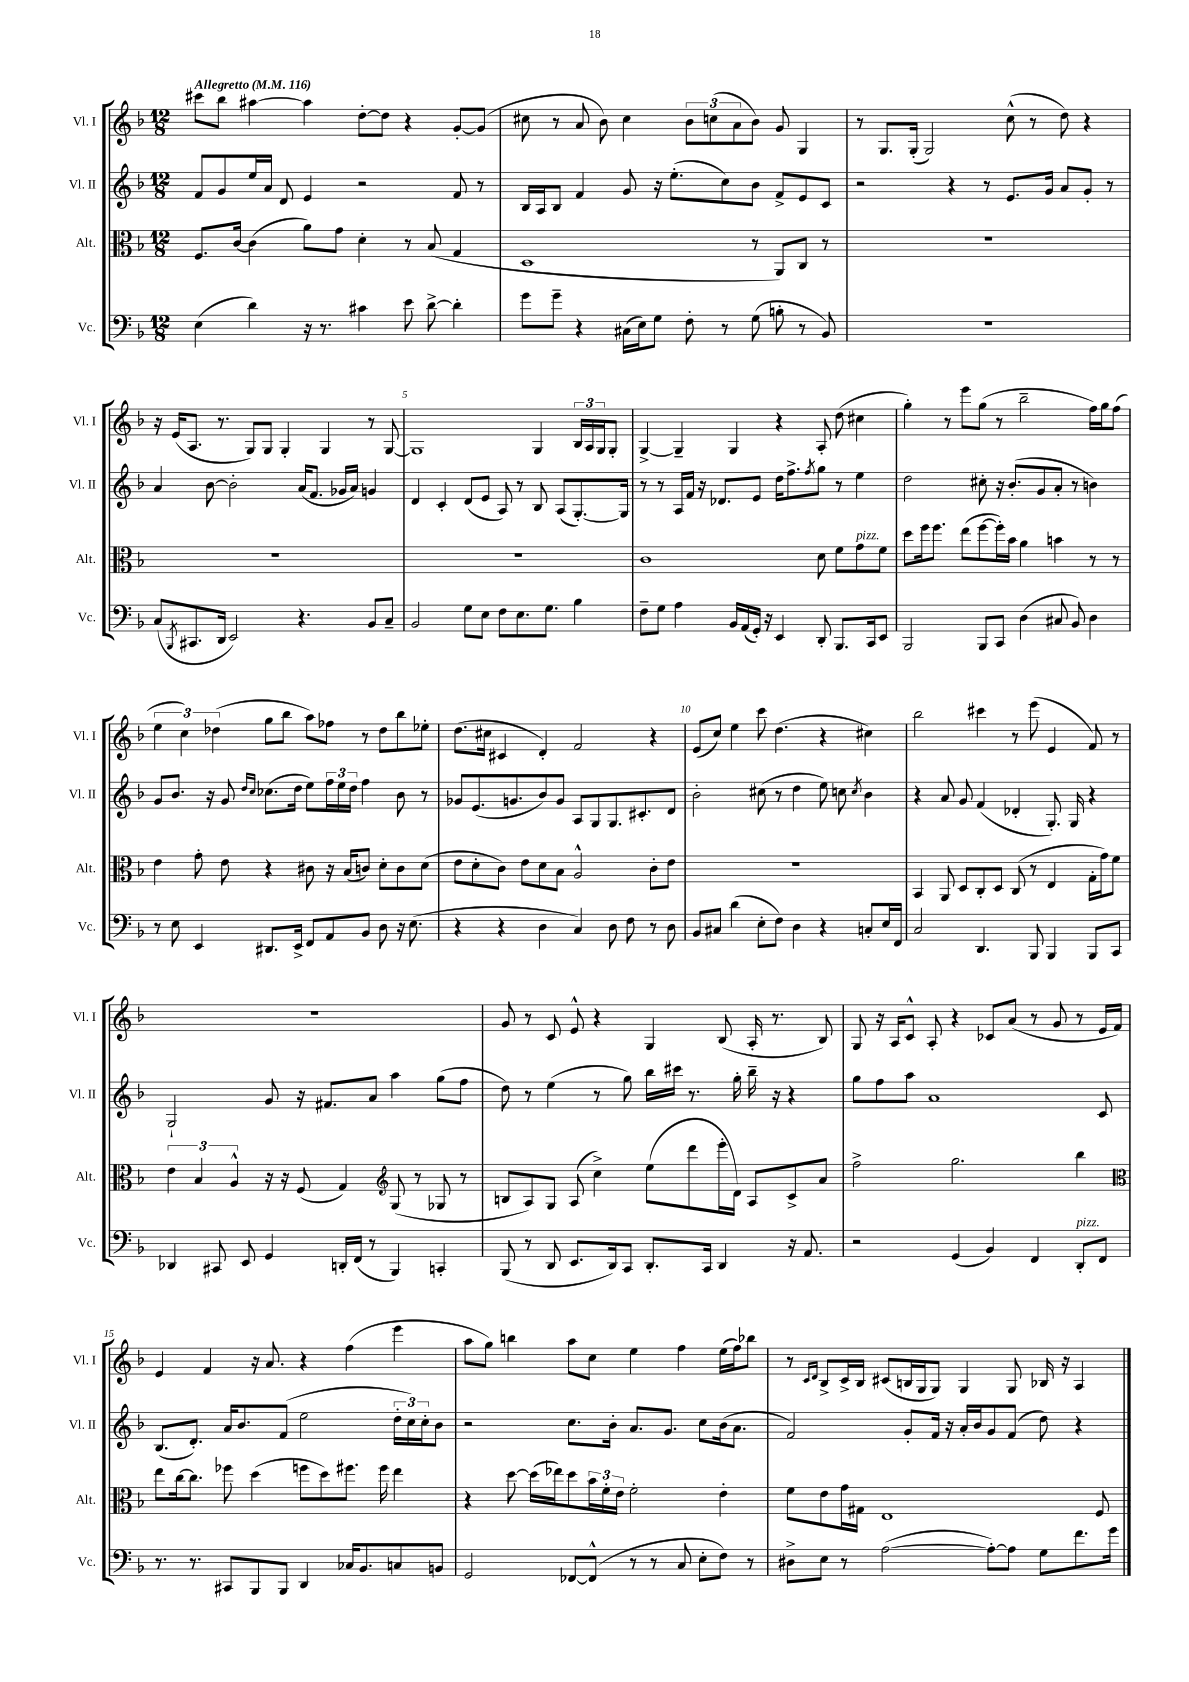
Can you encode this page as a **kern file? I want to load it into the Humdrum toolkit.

**kern	**kern	**kern	**kern
*part4	*part3	*part2	*part1
*staff4	*staff3	*staff2	*staff1
*I"Vc.	*I"Alt.	*I"Vl. II	*I"Vl. I
*I'Vc.	*I'Alt.	*I'Vl. II	*I'Vl. I
*clefF4	*clefC3	*clefG2	*clefG2
*k[b-]	*k[b-]	*k[b-]	*k[b-]
*M12/8	*M12/8	*M12/8	*M12/8
*MM116	*MM116	*MM116	*MM116
=1	=1	=1	=1
!	!	!	!LO:TX:a:B:t=Allegretto
(4E\	8.F/L	8f/L	8ccc#X\L
.	.	8g/	8bb-\J
.	[16c/Jk	.	.
4d\)	(4c\]	16ee/L	[4aa#X\
.	.	16a/JJ	.
.	.	8d/	.
16r	8a\L)	4e/	4aa#\]
8.r	.	.	.
.	8g\J	.	.
4c#X\	4d'\	2r	[8dd'\L
.	.	.	8dd\J]
8e\	8r	.	4r
[8d^\	(8B-/	.	.
4d'\]	4G/	8f/	[8g'/L
.	.	8r	(8g/J]
=2	=2	=2	=2
8g\L	1D	16B-/LL	8cc#X\
.	.	16A/J	.
8g~\J	.	8B-/J	8r
4r	.	4f/	8a/
.	.	.	8b-\)
(16C#X\LL	.	8g/	4cc#\
16E\J)	.	.	.
8G\J	.	16r	.
.	.	(8.ee'\L	.
8F'\	.	.	12b-\L
.	.	.	(12ccn\
8r	.	8cc\)	.
.	.	.	12a\
(8G\	8r	8b-\J	8b-\J)
8Bn'\	8AA/L)	8f^/L	8g/
8r	8C/J	8e/	4G/
8BB-/)	8r	8c/J	.
=3	=3	=3	=3
1.r	1.r	2r	8r
.	.	.	8.G/L
.	.	.	(16G'/Jk
.	.	.	2G/)
.	.	4r	.
.	.	8r	.
.	.	8.e/L	(8cc^^\
.	.	.	8r
.	.	16g/Jk	.
.	.	8a/L	8dd\)
.	.	8g'/J	4r
.	.	8r	.
!!LO:LB:g=z
=4	=4	=4	=4
(8C/L	1.r	4a/	16r
.	.	.	(16e/KL
8qBBB-/	.	.	.
8.CC#X/	.	.	8.A/J
.	.	[8b-\	.
16DD/Jk	.	.	8.r
2EE/)	.	2b-'\]	.
.	.	.	8G/L)
.	.	.	8G/J
.	.	.	4G'/
4.r	.	(16a/KL	.
.	.	8.f/J	.
.	.	.	4G/
.	.	16g-X/LL	.
.	.	16a/JJ)	.
8BB-/L	.	4gn/	8r
8C~/J	.	.	[8G/
=5	=5	=5	=5
2BB-/	1.r	4d/	1G]
.	.	4c'/	.
8G\L	.	(8d/L	.
8E\J	.	8e/J	.
8F\L	.	8A/)	.
8.E\	.	8r	.
.	.	8B-/	4G/
8.G\J	.	.	.
.	.	(8A/L	.
4B-\	.	[8.G'/)	24B-/LL
.	.	.	24A/
.	.	.	24G/J
.	.	.	8G'/J
.	.	16G/Jk]	.
=6	=6	=6	=6
8F~\L	1c	8r	[4G^/
8G\J	.	8r	.
4A\	.	16A/LL	4G~/]
.	.	16f/JJ	.
.	.	16r	.
.	.	8.d-X/L	.
16BB-/LL	.	.	4G/
(16AA/	.	.	.
16GG'/JJ)	.	8e/J	.
16r	.	.	.
4EE/	.	16dd\KL	4r
.	.	8.ff^\	.
.	.	8qff/	.
8DD'/	8d\	8gg\J	8A'/
8.BBB-/L	8f\L	8r	(8dd\
!	!LO:TX:a:i:t=pizz.	!	!
.	8g\	4ee\	4cc#X\
16CC/k	.	.	.
8EE/J	8f\J	.	.
=7	=7	=7	=7
2BBB-/	8dd\L	2dd\	4gg'\)
.	16ff\k	.	.
.	8.ff\J	.	.
.	.	.	8r
.	(8ee\L	.	8eee\L
8BBB-/L	[8ff\	8cc#X'\	(8gg\J
8CC/J	16ff'\L])	16r	8r
.	16b-\JJ	(8.b-'/L	.
(4D\	4a\	.	2bb-~\
.	.	8g/	.
8C#X/	4bn\	8a'/J	.
8BB-/)	.	8r	.
4D\	8r	4bn\)	16ff\LL)
.	.	.	16gg\J
.	8r	.	(8ff\J
!!LO:LB:g=z
=8	=8	=8	=8
8r	4e\	8g/L	6ee\
8E\	.	8.b-/J	.
.	.	.	6cc\)
4EE/	8g'\	.	.
.	.	16r	.
.	.	.	(6dd-X\
.	8e\	8g/	.
.	.	16qqdd/LL	.
.	.	16qqcc/JJ	.
8.DD#X/L	4r	(8.cc-X\L	8gg\L
.	.	.	8bb-\J
16EE^/Jk	.	16dd\Jk	.
8FF/L	8c#X\	8ee\L)	8aa\L)
8AA/	16r	24ff\L	8ff-X\J
.	.	24ee\	.
.	(16B-/KL	.	.
.	.	24dd\JJ	.
8BB-/J	8cn/J)	4ff\	8r
8D\	8d'\L	.	8dd-\L
16r	8c\	8b-\	8bb-\
(8.E\	.	.	.
.	(8d\J	8r	8ee-X'\J
=9	=9	=9	=9
4r	8e\L	8g-X/L	(8.dd\L
.	8d'\	(8.e/	.
.	.	.	16cc#X\Jk
4r	8c\J)	.	4c#X/
.	.	8.gn/	.
.	8e\L	.	.
4D\	8d\	8b-/)	4d'/)
.	8B-\J	8g/J	.
4C/)	2A^^/	8A/L	2f/
.	.	8G/	.
8D\	.	8.G/	.
8F\	.	.	.
.	.	8.c#X'/	.
8r	8c'\L	.	4r
8D\	8e\J	8d/J	.
=10	=10	=10	=10
8BB-/L	1.r	2b-'\	(8e/L
8C#X/J	.	.	8cc/J)
(4d\	.	.	4ee\
8E'\L	.	(8cc#X\	8ccc\
8F\J)	.	8r	(4.dd\
4D\	.	4dd\	.
4r	.	8ee\)	4r
.	.	8ccn\	.
.	.	8qcc/	.
8Cn'/L	.	4b-\	4cc#X\)
16E/L	.	.	.
16FF/JJ	.	.	.
=11	=11	=11	=11
2C/	4BB-/	4r	2bb-\
.	8AA/	8a/	.
.	8D/L	8g/	.
4.DD/	8C'/	(4f/	4ccc#X\
.	8D/J	.	.
.	(8C/	4d-X'/	8r
8BBB-/	8r	.	(8eee\
4BBB-/	4E/	8.G'/)	4e/
.	.	16G/	.
8BBB-/L	16G'\LL	4r	8f/)
.	16g\J)	.	.
8CC/J	8f\J	.	8r
!!LO:LB:g=z
=12	=12	=12	=12
4DD-X/	6e\	2G`/	1.r
.	6B-/	.	.
8CC#X/	.	.	.
.	6A^^/	.	.
8EE/	.	.	.
4GG/	16r	8g/	.
.	16r	.	.
.	(8F/	16r	.
.	.	8.f#X/L	.
16DDn'/LL	4G/)	.	.
(16FF/JJ	.	.	.
8r	.	8a/J	.
*	*clefG2	*	*
4BBB-/)	(8G/	4aa\	.
.	8r	.	.
4CCn'/	8G-X/	(8gg\L	.
.	8r	8ff\J	.
=13	=13	=13	=13
(8BBB-/	8Bn/L	8dd\)	8g/
8r	8A/)	8r	8r
8DD/	8G/J	(4ee\	8c/
8.EE/L	(8A/	.	8e^^/
.	4cc^\)	8r	4r
16DD/k)	.	.	.
8CC/J	.	8gg\)	.
8.DD'/L	(8ee\L	16bb-\LL	4G/
.	.	16ccc#X\JJ	.
.	8ddd\	8.r	.
16CC/Jk	.	.	.
4DD/	16eee'\L	.	(8B-/
.	16d\JJ)	16gg'\	.
.	8A/L	16bb-~\	16A'/
.	.	16r	8.r
16r	8c^/	4r	.
8.AA/	.	.	.
.	8a/J	.	8B-/)
=14	=14	=14	=14
2r	2ff^\	8gg\L	8G/
.	.	8ff\	16r
.	.	.	16A/KL
.	.	8aa\J	8c^^/J
.	.	1a	8A'/
(4GG/	2.gg\	.	4r
4BB-/)	.	.	8c-X/L
.	.	.	(8a/J
4FF/	.	.	8r
.	.	.	8g/
!LO:TX:a:i:t=pizz.	!	!	!
8DD'/L	4bb-\	.	8r
8FF/J	.	8c/	16e/LL
.	.	.	16f/JJ)
!!LO:LB:g=z
=15	=15	=15	=15
*	*clefC3	*	*
8.r	8ee\L	(8.B-/L	4e/
.	[16cc\k	.	.
8.r	8.cc\J]	8.d'/J)	.
.	.	.	4f/
8CC#X/L	8ff-X\	16a/KL	.
.	.	8.b-/	.
8BBB-/	(4dd\	.	16r
.	.	.	8.a/
8BBB-/J	.	(8f/J	.
4DD/	8ffn\L	2ee\	4r
.	8dd\)	.	.
16C-X/KL	8.ff#X\J	.	(4ff\
8.BB-/	.	.	.
.	16ff#\	.	.
8Cn/	4ee\	24dd'\LL	4eee\
.	.	24cc\)	.
.	.	24cc'\J	.
8BBn/J	.	8b-\J	.
=16	=16	=16	=16
2GG/	4r	2r	8aa\L
.	.	.	8gg\J)
.	[8dd\	.	4bbn\
.	(16dd\LL]	.	.
.	16ee-X\J)	.	.
[8FF-X/L	8dd\	8.cc\L	8aa\L
(8FF-^^/J]	24b-\L	.	8cc\J
.	24f'\	.	.
.	.	16b-'\Jk	.
.	24e\JJ	.	.
8r	2f'\	8.a/L	4ee\
8r	.	.	.
.	.	8.g/J	.
8C/	.	.	4ff\
8E'\L	.	8cc\L	.
8F\J)	4e'\	(16b-\k	(16ee\LL
.	.	8.a\J	16ff\J)
8r	.	.	8bb-X\J
=17	=17	=17	=17
8D#X^\L	8f\L	2f/)	8r
.	.	.	16qqc/LL
.	.	.	16qqd/JJ
8E\J	8e\	.	8B-^/L
8r	16g\L	.	16c^/L
.	16G#X\JJ	.	16B-/JJ
([2A\	1E	.	(8c#X/L
.	.	8g'/L	16Bn/L
.	.	.	16G/J
.	.	16f/Jk	8G/J)
.	.	16r	.
.	.	16a'/LL	4G/
.	.	16b-/J	.
8A'\L_)	.	8g/	.
8A\J]	.	(8f/J	8G/
8G\L	.	8dd\)	16B-X/
.	.	.	16r
8.f\	.	4r	4A/
.	8F/	.	.
16g\Jk	.	.	.
==	==	==	==
*-	*-	*-	*-
